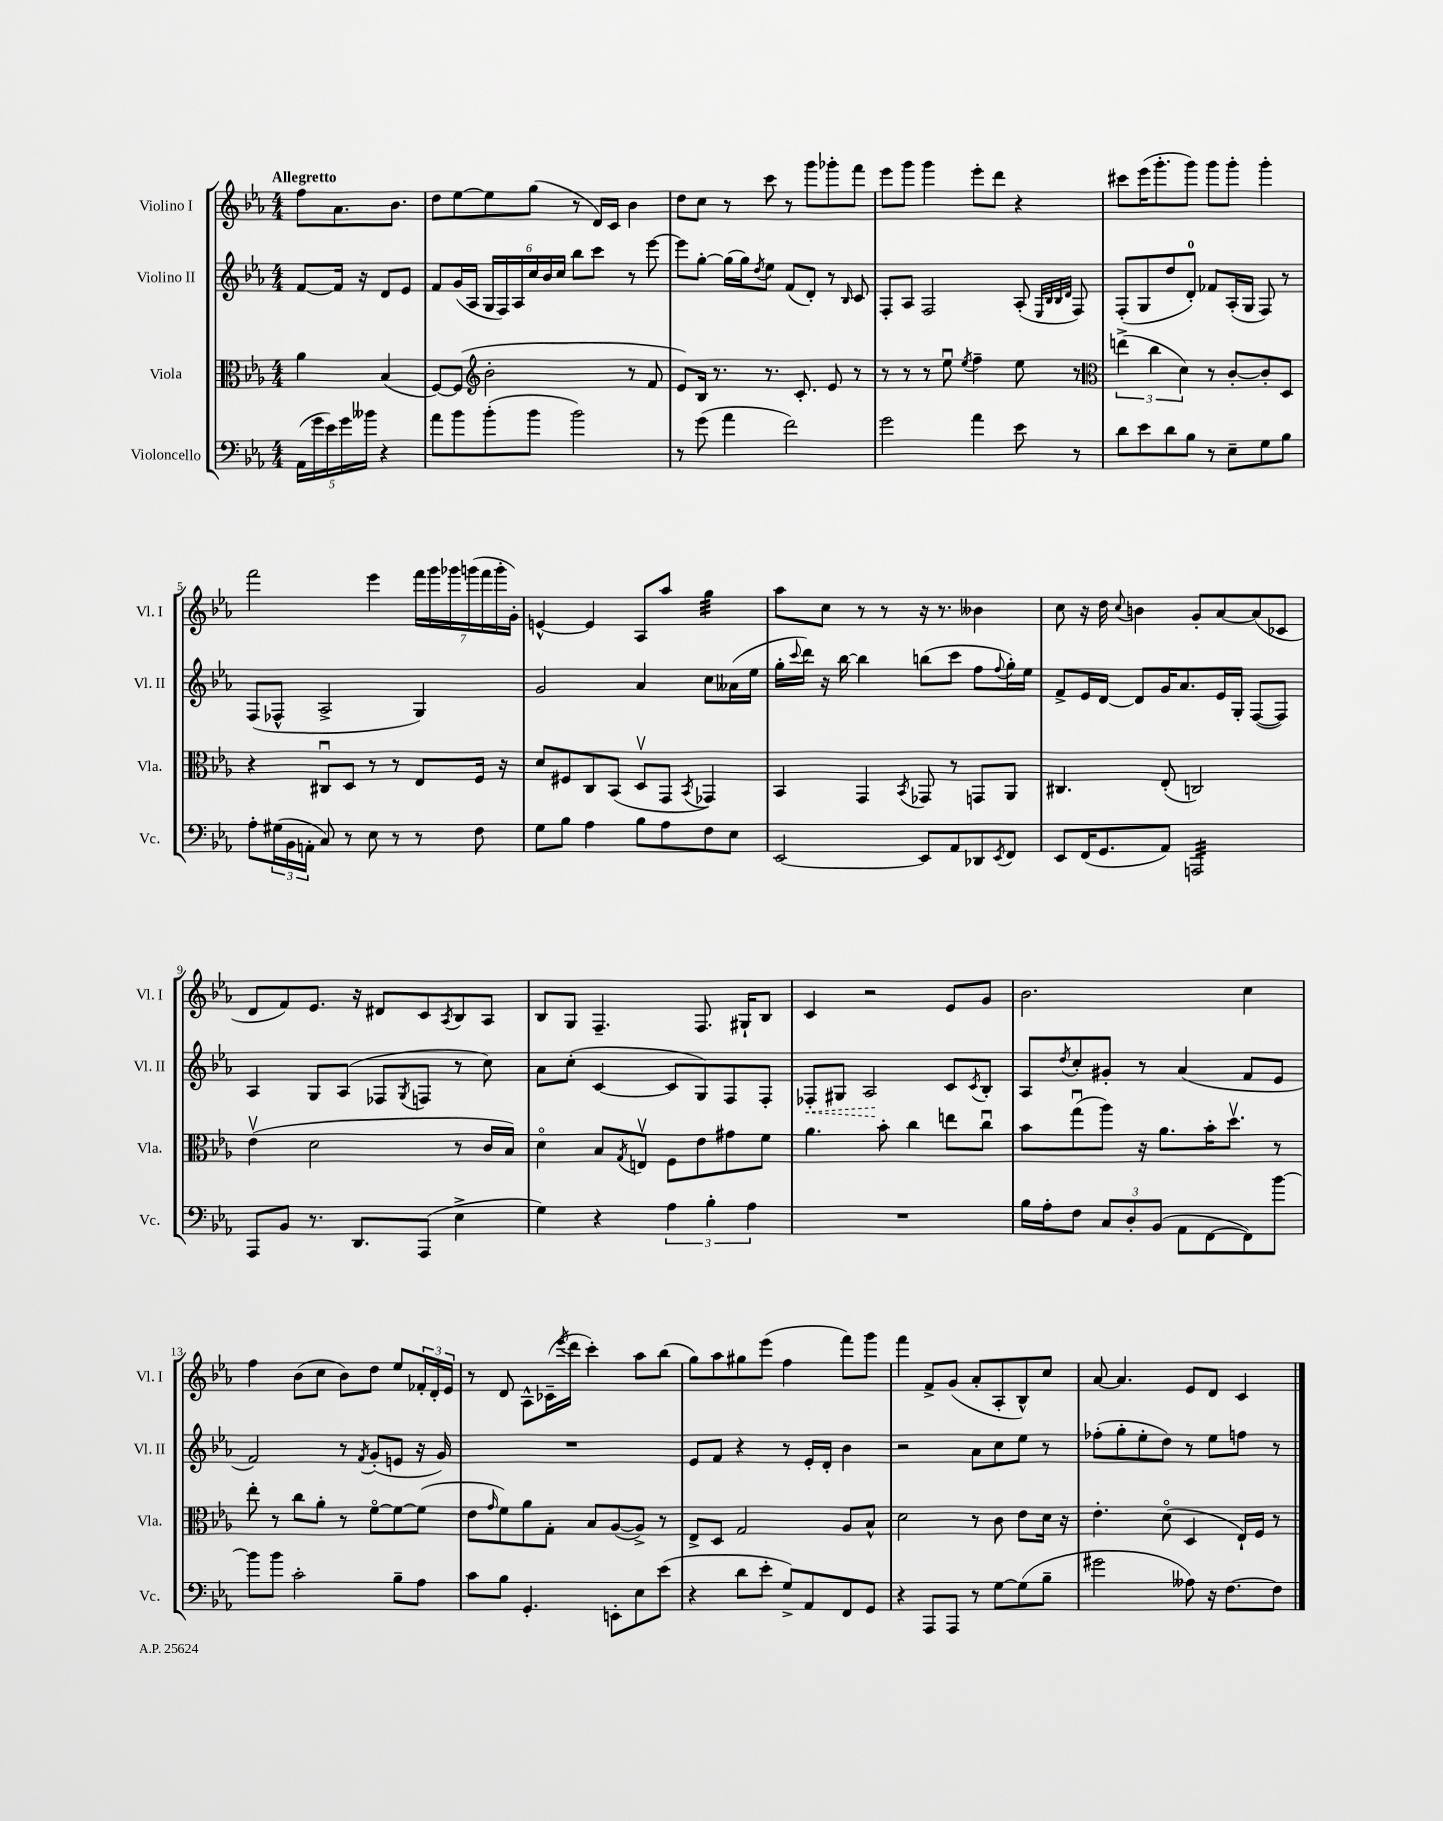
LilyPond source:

<<
\new StaffGroup <<
\new Staff = "s0" \with { instrumentName = "Violino I" shortInstrumentName = "Vl. I" } {
    \clef treble \key ees \major \numericTimeSignature \time 4/4 \partial 2 \tempo "Allegretto"
    f''8 aes'8. bes'8. |
    d''8 ees''8~ ees''8 g''8( r8 d'16) c'16 bes'4 |
    d''8 c''8 r8 c'''8 r8 g'''8 ges'''8-. f'''8 |
    ees'''8 g'''8 g'''4 ees'''8-. d'''8 r4 |
    cis'''8 ees'''16( g'''8.-. g'''8) g'''8 g'''8-. g'''4-. |
    f'''2 ees'''4 \tuplet 7/4 { f'''16 g'''16 ges'''16 g'''16( f'''16 g'''16-. g'16-.) } |
    e'4~-^ e'4 aes8 aes''8 g''4:32 |
    aes''8 c''8 r8 r8 r16 r8. beses'4 |
    c''8 r16 d''16 \appoggiatura { c''8 } b'4 g'8-. aes'8~ aes'8( ces'8 |
    d'8 f'8) ees'8. r16 dis'8 c'8 \acciaccatura { aes8 } bes8 aes8 |
    bes8 g8 f4.-- f8. gis16-! bes8 |
    c'4 r2 ees'8 g'8 |
    bes'2. c''4 |
    f''4 bes'8( c''8 bes'8) d''8 ees''8 \tuplet 3/2 { fes'16-. d'16-. ees'16 } |
    r8 d'8 aes8-^ ces'16--( \acciaccatura { ees'''8 } d'''16 c'''4-.) aes''8 bes''8( |
    g''8) aes''8 gis''8 ees'''8( f''4 f'''8) g'''8 |
    f'''4 f'8-> g'8( aes'8-. aes8-. bes8-^) c''8 |
    aes'8~ aes'4. ees'8 d'8 c'4 \bar "|." |
}
\new Staff = "s1" \with { instrumentName = "Violino II" shortInstrumentName = "Vl. II" } {
    \clef treble \key ees \major \numericTimeSignature \time 4/4 \partial 2
    f'8~ f'16 r16 d'8 ees'8 |
    f'8 g'16( aes16 \tuplet 6/4 { g16 f16) aes16 c''16 bes'16 c''16 } bes''8 c'''8 r8 ees'''8~ |
    ees'''8 g''8~-. g''16( g''16) \acciaccatura { d''8 } ees''8 f'8( d'8-.) r8 \grace { bes16 } c'8 |
    f8-. aes8 f2 aes8-.( \grace { ees32 bes32 bes32 d'32 } f8) |
    f8-.( g8 d''8 d'8-0-.) fes'8 aes16-.( g16 f8) r8 |
    f8( fes8-^ aes2-> g4) |
    g'2 aes'4 c''8 aeses'16( ees''16 |
    g''16-. \appoggiatura { c'''8 } d'''16) r16 bes''16~ bes''4 b''8( c'''8 f''8 \appoggiatura { f''8 } g''16-.) ees''16 |
    f'8-> ees'16 d'16~ d'8 g'16 aes'8. ees'16 g16-. f8~( f8) |
    aes4 g8 aes8( fes8 \acciaccatura { g8 } f8 r8 c''8) |
    aes'8 c''8-.( c'4~ c'8 g8) f8 f8-. |
    \once \override Hairpin.style = #'dashed-line fes8-.\< gis8 aes2\! c'8 \acciaccatura { c'8 } bes8-. |
    aes8 \acciaccatura { d''8 } c''8-. gis'8-. r8 aes'4( f'8 ees'8 |
    f'2) r8 \acciaccatura { f'8 } g'8-.( e'8 r16 g'16) |
    R1 |
    ees'8 f'8 r4 r8 ees'16-. d'16-. bes'4 |
    r2 aes'8 c''8 ees''8 r8 |
    fes''8-.( g''8-. ees''8-. d''8) r8 ees''8 f''8 r8 \bar "|." |
}
\new Staff = "s2" \with { instrumentName = "Viola" shortInstrumentName = "Vla." } {
    \clef alto \key ees \major \numericTimeSignature \time 4/4 \partial 2
    aes'4 bes4( |
    f8~) f8( \clef treble bes'2-. r8 f'8 |
    ees'8) bes16 r8. r8. c'8.-. ees'8 r8 |
    r8 r8 r8 ees''8\downbow \acciaccatura { ees''8 } f''4-- ees''8 r8 |
    \clef alto \tuplet 3/2 { e''4->( c''4 d'4) } r8 c'8~-. c'8-. d8 |
    r4 cis8\downbow d8 r8 r8 ees8 f16 r16 |
    d'8 fis8 c8 bes,8( d8\upbow g,8 \acciaccatura { bes,8 } ges,4) |
    bes,4 g,4 \acciaccatura { bes,8 } ges,8 r8 g,8 aes,8 |
    cis4. ees8-.( c2) |
    ees'4\upbow( d'2 r8 c'16 bes16) |
    d'4\flageolet bes8 \acciaccatura { g8 } e8\upbow f8 ees'8 gis'8 f'8 |
    aes'4. bes'8-. c''4 e''8 c''8\downbow |
    bes'8 g''8\downbow( aes''8) r16 aes'8. bes'16-. d''8.\upbow r8 |
    ees''8-. r8 c''8 aes'8-. r8 f'8~\flageolet f'8~ f'8( |
    ees'8 \grace { g'16 } f'8) aes'8 g8-. bes8 aes8~( aes8->) r8 |
    ees8-> d8 g2 aes8 bes8-^ |
    d'2 r8 c'8 ees'8 d'16 r16 |
    ees'4.-. d'8\flageolet( d4 ees16-!) f16 r8 \bar "|." |
}
\new Staff = "s3" \with { instrumentName = "Violoncello" shortInstrumentName = "Vc." } {
    \clef bass \key ees \major \numericTimeSignature \time 4/4 \partial 2
    \tuplet 5/4 { aes,16( g'16 ees'16) g'16 beses'16 } r4 |
    aes'8 bes'8 bes'8-.( bes'8 bes'2) |
    r8 g'8( aes'4 f'2) |
    g'2 aes'4 ees'8 r8 |
    d'8 ees'8 d'8 bes8 r8 ees8-- g8 bes8 |
    aes8-. \tuplet 3/2 { gis16( bes,16 a,16-. } c8) r8 ees8 r8 r8 f8 |
    g8 bes8 aes4 bes8 aes8 f8 ees8 |
    ees,2~ ees,8 aes,8 des,8 \acciaccatura { ees,8 } f,8 |
    ees,8 f,16( g,8. aes,8) a,,2:32 |
    aes,,8 bes,8 r8. d,8. aes,,8( ees4-> |
    g4) r4 \tuplet 3/2 { aes4 bes4-. aes4 } |
    R1 |
    bes16 aes16-. f8 \tuplet 3/2 { c8 d8-. bes,8( } aes,8 f,8~ f,8) bes'8~ |
    bes'8 bes'8 c'2-. bes8-- aes8 |
    c'8 bes8 g,4.-. e,8-. ees8 ees'8( |
    r4 d'8 ees'8-. g8->) aes,8 f,8 g,8 |
    r4 aes,,8 aes,,8 r8 g8~ g8( bes8-- |
    gis'2 aeses8) r16 f8.~ f8 \bar "|." |
}
>>
>>
